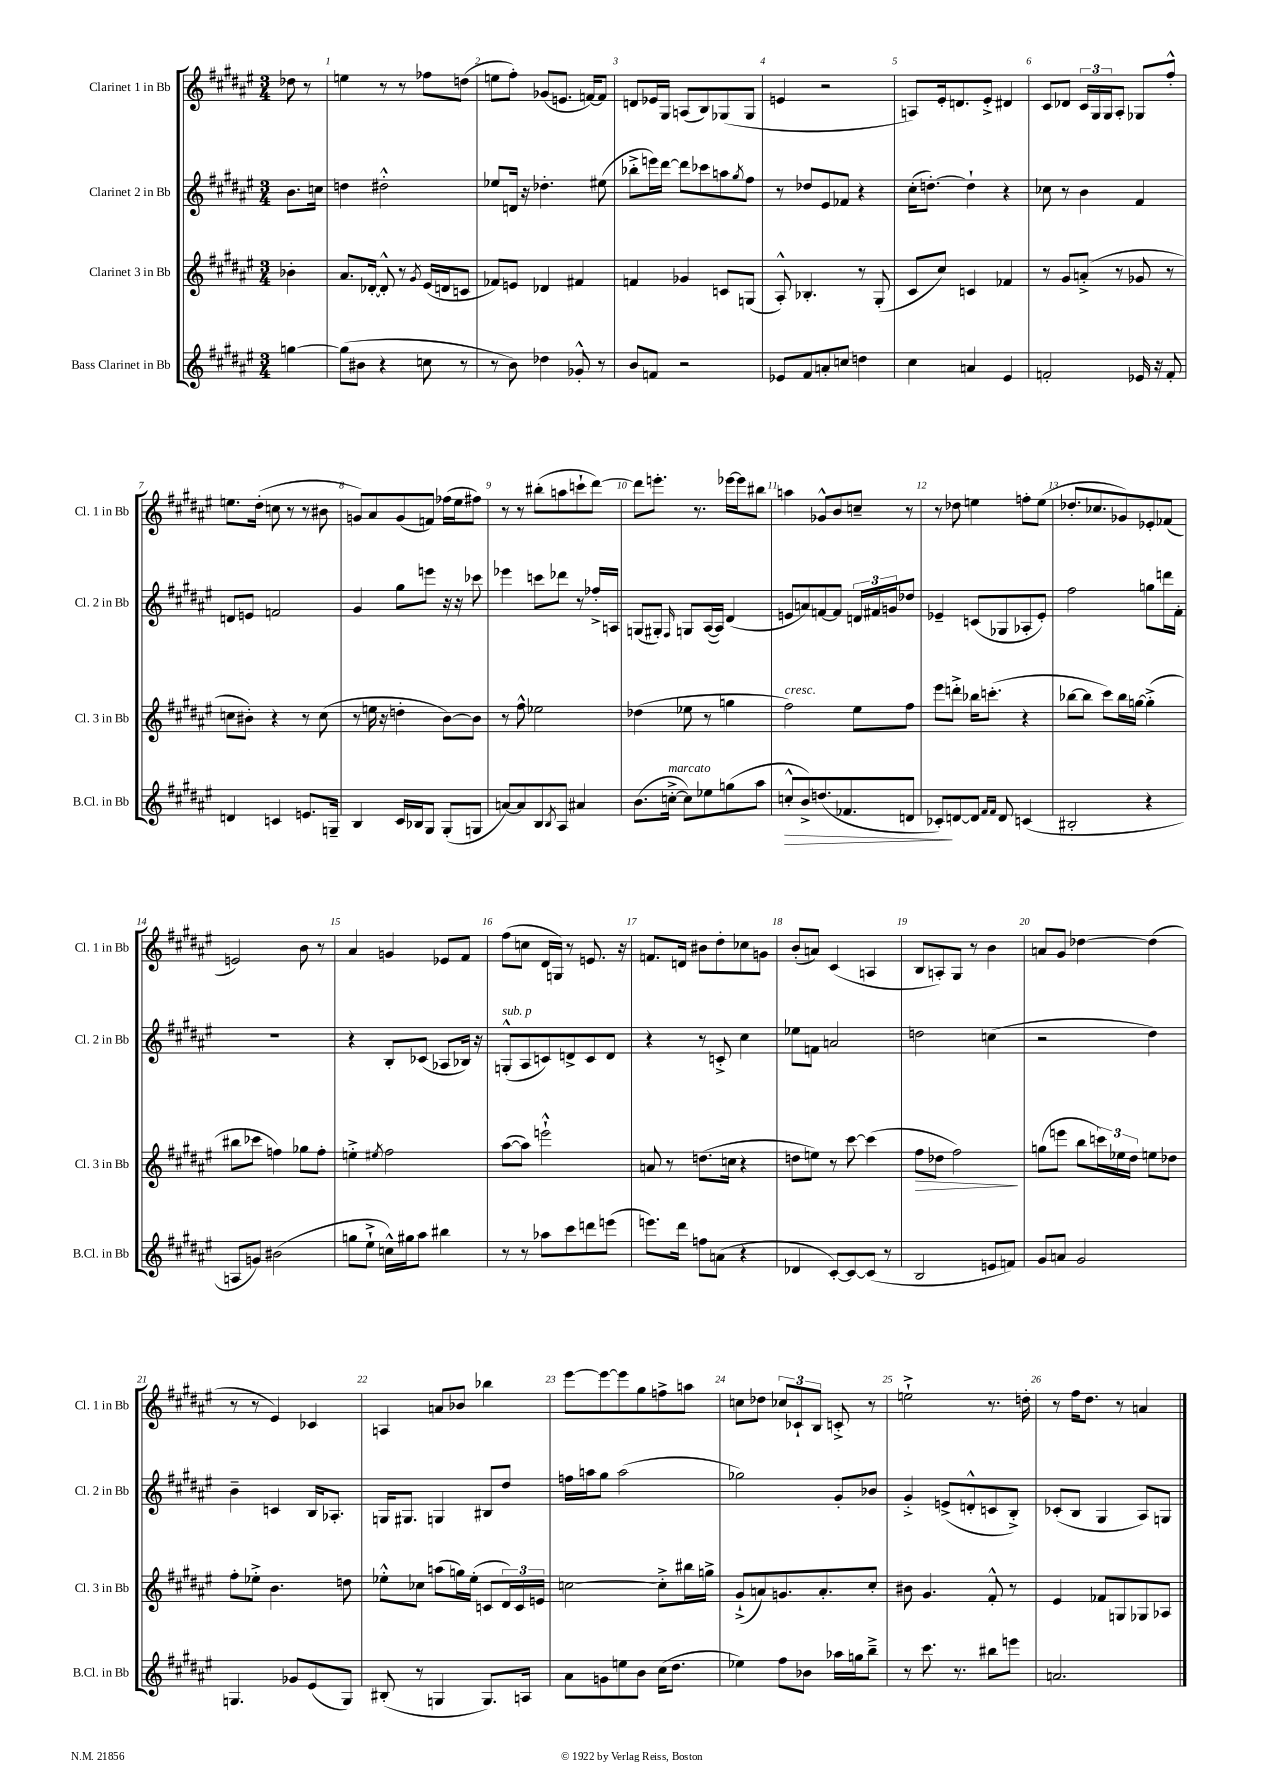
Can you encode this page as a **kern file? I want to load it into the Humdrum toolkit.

**kern	**dynam	**kern	**dynam	**kern	**kern
*part4	*part4	*part3	*part3	*part2	*part1
*staff4	*staff4	*staff3	*staff3	*staff2	*staff1
*I"Bass Clarinet in Bb	*	*I"Clarinet 3 in Bb	*	*I"Clarinet 2 in Bb	*I"Clarinet 1 in Bb
*I'B.Cl. in Bb	*	*I'Cl. 3 in Bb	*	*I'Cl. 2 in Bb	*I'Cl. 1 in Bb
*clefG2	*	*clefG2	*	*clefG2	*clefG2
*k[f#c#g#d#a#e#]	*	*k[f#c#g#d#a#e#]	*	*k[f#c#g#d#a#e#]	*k[f#c#g#d#a#e#]
*M3/4	*	*M3/4	*	*M3/4	*M3/4
=	=	=	=	=	=
[4ggn\	.	4b-X'\	.	8.b\L	8dd-X\
.	.	.	.	.	8r
.	.	.	.	16ccn\Jk	.
=1	=1	=1	=1	=1	=1
(8gg\L]	.	8.a#/L	.	4ddn\	4een\
8b#X\J	.	.	.	.	.
.	.	[16d-X'/Jk	.	.	.
4r	.	8d-'^^/]	.	2dd#X'^^\	8r
.	.	8r	.	.	8r
.	.	8qg#/	.	.	.
8ccn\	.	(16e#/LL	.	.	8ff-X\L
.	.	16dn/J	.	.	.
8r	.	8cn/J	.	.	(8ddn\J
=2	=2	=2	=2	=2	=2
8r	.	8f-X/L)	.	8ee-X/L	8een\L
8b\)	.	8en/J	.	16dn/Jk	8ff#'\J)
.	.	.	.	16r	.
4dd-X\	.	4d-X/	.	4.dd-X'\	(8g-X/L
.	.	.	.	.	8.en/J
8g-X'^^/	.	4f#X/	.	.	.
.	.	.	.	.	[16fn/KL)
8r	.	.	.	(8ee#X\	8f/J]
=3	=3	=3	=3	=3	=3
8b/L	.	4fn/	.	8bb-X'^\L	8dn/L
8fn/J	.	.	.	16eeen\L)	16e-X/L
.	.	.	.	[16ddd#\JJ	16G#/JJ
2r	.	4g-X/	.	8ddd#\L]	(8An/L
.	.	.	.	8ccc-X\	8B/)
.	.	8cn/L	.	8aan\	(8G-X/
.	.	.	.	8qgg#/	.
.	.	(8Gn/J	.	8ff#\J	8G-/J
=4	=4	=4	=4	=4	=4
8e-X/L	.	8A#'^^/)	.	8r	4en/
8f#/	.	4.B-X'/	.	8dd-X/L	.
8an'/	.	.	.	8e#/	2r
8ccn/J	.	.	.	8f-X/J	.
4ddn\	.	8r	.	4r	.
.	.	(8G#'/	.	.	.
=5	=5	=5	=5	=5	=5
4cc#\	.	8c#/L	.	(16cc#'\KL	8An/L)
.	.	.	.	[8.ddn'\J)	.
.	.	8cc#/J)	.	.	16e#'/k
.	.	.	.	.	8.dn/
4an/	.	4cn/	.	4dd`\]	.
.	.	.	.	.	8e#'^/J
4e#/	.	4f-X/	.	4r	4d#X/
=6	=6	=6	=6	=6	=6
2fn'/	.	8r	.	8cc-X\	8c#/L
.	.	8g#/L	.	8r	8d-X/J
.	.	(8an'^/J	.	4b\	24c#/LL
.	.	.	.	.	24G#/
.	.	.	.	.	24G#/J
.	.	8r	.	.	8A#'/J
16e-X/	.	8g-X/	.	4f#/	8G-X/L
16r	.	.	.	.	.
8f'/	.	8r	.	.	8ff#'^^/J
!!LO:LB:g=z
=7	=7	=7	=7	=7	=7
4dn/	.	8ccn\L	.	8dn/L	8.een\L
.	.	8b#X'\J)	.	8en/J	.
.	.	.	.	.	(16dd#'\Jk
4cn/	.	4r	.	2fn/	8ccn\
.	.	.	.	.	8r
8.en/L	.	8r	.	.	8r
.	.	(8cc\	.	.	8b#X\
16Gn~/Jk	.	.	.	.	.
=8	=8	=8	=8	=8	=8
4B/	.	8r	.	4g#/	8gn/L)
.	.	16een\	.	.	8a#/
.	.	16r	.	.	.
16c#/LL	.	4ddn'\	.	8gg#\L	(8g/
16B-X/J	.	.	.	.	.
8G#/J	.	.	.	8eeen\J	8fn/J)
(8G#'/L	.	[8b\L)	.	16r	(16ff-X\LL
.	.	.	.	16r	16ee#\J
8Gn/J	.	8b\J]	.	8ccc-X\	8ff#X\J)
=9	=9	=9	=9	=9	=9
[8an/L)	.	8r	.	4eee-X\	8r
8a/]	.	8ff#^^\	.	.	8r
8B/	.	2ee-X\	.	8cccn\L	(8bb#X'\L
8qB/	.	.	.	.	.
8A#/J	.	.	.	8ddd-X\J	8aan\
4a#X/	.	.	.	8r	8cccn`\
.	.	.	.	16ff-X'^/LL	[8ddd#\J)
.	.	.	.	16An/JJ	.
=10	=10	=10	=10	=10	=10
(8.b\L	.	(4dd-X\	.	(8Gn/L	8ddd#\L]
.	.	.	.	8G#X'/J)	8.eeen'\J
!LO:TX:a:i:t=marcato	!	!	!	!	!
[16ccn'^\Jk	.	.	.	.	.
.	.	.	.	16qqF#/	.
8cc\L])	.	8ee-X\	.	8Gn/L	.
.	.	.	.	.	8.r
8ee-X\	.	8r	.	([16A#/L	.
.	.	.	.	16A#/JJ])	.
(8ggn\	.	4ggn\	.	(4d#/	[16eee-X\LL
.	.	.	.	.	16eee-\J]
8aa#\J	.	.	.	.	8bb#X\J
=11	=11	=11	=11	=11	=11
!	!	!LO:TX:a:i:t=cresc.	!	!	!
!	!LO:HP:b	!	!	!	!
8ccn'^^/L	>	2ff#\)	.	8en/L	4aan\
8b^/)	.	.	.	8an/)	.
(8.ddn/	.	.	.	[8fn/	8g-X^^/L
.	.	.	.	8f/J]	8b/
8.f-X/	.	.	.	.	.
.	.	8ee#\L	.	24dn/LL	8ccn~/J
.	.	.	.	24f#X/	.
.	.	.	.	24gn/J	.
8dn/J	.	8ff#\J	.	8dd-X/J	8r
=12	=12	=12	=12	=12	=12
8c-X'/L)	.	8eee#\L	.	4e-X~/	8r
[8dn/	]	8dddn'^\J	.	.	8dd-X\
8d/J]	.	16bb-X\KL	.	(8cn/L	4een\
.	.	(8.cccn'\J	.	.	.
16qqf#/LL	.	.	.	.	.
16qqf#/JJ	.	.	.	.	.
8d/	.	.	.	8G-X/	.
(4cn/	.	4r	.	8A-X'/	8ffn'\L
.	.	.	.	8e-'/J)	(8ee\J
=13	=13	=13	=13	=13	=13
2B#X'/	.	[8bb-X\L	.	2ff#\	8.dd-X'/L
.	.	8bb-\J]	.	.	.
.	.	.	.	.	8.cc-X/
.	.	8ccc#\L)	.	.	.
.	.	16bb-\L	.	.	8g-X/)
.	.	[16ggn\JJ	.	.	.
4r	.	(4gg'^\]	.	8ggn\L	8e-X'/
.	.	.	.	16dddn\L	(8f-X/J
.	.	.	.	16f#'\JJ	.
!!LO:LB:g=z
=14	=14	=14	=14	=14	=14
8An/L	.	8bb#X\L	.	2.r	2en/)
8gn/J)	.	8ccc-X\J	.	.	.
(2b#X\	.	4ffn\)	.	.	.
.	.	8gg-X\L	.	.	8b\
.	.	8ff'\J	.	.	8r
=15	=15	=15	=15	=15	=15
8ggn\L	.	4een'^\	.	4r	4a#/
8ee#`^\J	.	.	.	.	.
.	.	8qee#X/	.	.	.
16ccn^^\LL)	.	2ff#\	.	8B'/L	4gn/
16gg#X\J	.	.	.	.	.
8aa#\J	.	.	.	(8c-X/J	.
4bb#X\	.	.	.	8A-X/L	8e-X/L
.	.	.	.	16B-X/Jk)	8f#/J
.	.	.	.	16r	.
=16	=16	=16	=16	=16	=16
!	!	!	!	!LO:TX:a:i:t=sub. p	!
8r	.	([8aa#\L	.	(8Gn'^^/L	(8ff#\L
8r	.	8aa#\J])	.	8A#/	8ccn\J
8aa-X\L	.	2eeen`^^\	.	8cn/)	16d#/LL
.	.	.	.	.	16Gn/JJ)
8ccc#\	.	.	.	8dn^/	8r
8dddn\	.	.	.	8c/	8.en/
(8eeen\J	.	.	.	8d/J	.
.	.	.	.	.	16r
=17	=17	=17	=17	=17	=17
8.eeen\L)	.	8an/	.	4r	8.fn/L
.	.	8r	.	.	.
16ddd#\Jk	.	.	.	.	16dn/Jk
8ffn\L	.	(8.ddn\L	.	8r	8b#X\L
(8an\J	.	.	.	8cn'^/	8dd#'\
.	.	16ccn\Jk	.	.	.
4r	.	4r	.	4cc#\	8cc-X\
.	.	.	.	.	8gn\J
=18	=18	=18	=18	=18	=18
4d-X/	.	8ddn\L	.	8ee-X\L	(8b'/L
.	.	8een\J)	.	8fn\J	8an/J)
[8c#'/L)	.	8r	.	2an/	(4c#/
8c#/_	.	[8ccc#\	.	.	.
(8c#/J]	.	(4ccc#\]	.	.	4An/
8r	.	.	.	.	.
=19	=19	=19	=19	=19	=19
!	!	!	!LO:HP:b	!	!
2B/	.	8ff#\L	>	2ddn\	8B/L
.	.	8dd-X\J	.	.	8An'/)
.	.	2ff#\)	.	.	8G#/J
.	.	.	.	.	8r
8en/L	.	.	.	(4ccn\	4b\
8fn/J)	.	.	.	.	.
.	.	.	]	.	.
=20	=20	=20	=20	=20	=20
8g#/L	.	(8ggn\L	.	2r	8an/L
8an/J	.	8eeen\J	.	.	8g#/J
2g#/	.	8bb\L	.	.	[4dd-X\
.	.	24cccn\L)	.	.	.
.	.	24ee-X\	.	.	.
.	.	24dd#\JJ	.	.	.
.	.	8een\L	.	4dd#\)	(4dd-\]
.	.	8dd-X\J	.	.	.
!!LO:LB:g=z
=21	=21	=21	=21	=21	=21
4.Gn/	.	8ff#'\L	.	4b~\	8r
.	.	8ee-X'^\J	.	.	8r
.	.	4.b\	.	4cn/	4e#/)
8g-X/L	.	.	.	.	.
(8e#/	.	.	.	16B/KL	4c-X/
.	.	.	.	8.A-X'/J	.
8G/J)	.	8ddn\	.	.	.
=22	=22	=22	=22	=22	=22
(8B#X'/	.	8ee-X'^^\L	.	16Gn/KL	4An/
.	.	.	.	8.G#X/J	.
8r	.	8cc-X\J	.	.	.
4Gn/	.	(8aan\L	.	4Gn/	8an/L
.	.	16ggn\L)	.	.	8b-X/J
.	.	(16ee-'\JJ	.	.	.
8.G/L)	.	8cn/L	.	8B#X/L	4bb-X\
.	.	24d#/L)	.	8dd#/J	.
.	.	24c/	.	.	.
16An/Jk	.	.	.	.	.
.	.	24en/JJ	.	.	.
=23	=23	=23	=23	=23	=23
8a#\L	.	[2ccn\	.	16ffn\LL	[8eee#\L
.	.	.	.	16aan\J	.
8gn\	.	.	.	8gg#\J	8eee#\_
8een\	.	.	.	(2aa\	8eee#\]
8b\J	.	.	.	.	8gg#\
(16cc#\KL	.	8cc'^\L]	.	.	8ffn^\
8.dd#\J	.	.	.	.	.
.	.	16bb#X\L	.	.	8aan\J
.	.	16ggn^\JJ	.	.	.
=24	=24	=24	=24	=24	=24
4ee-X\)	.	(8g#`^/L	.	2gg-X\)	8ccn\L
.	.	8an/)	.	.	8dd-X\J
8ff#\L	.	8.gn/	.	.	12cc-X/L
.	.	.	.	.	12c-X`/
8b-X\J	.	.	.	.	.
.	.	.	.	.	12B/J
.	.	8.a'/	.	.	.
16aa-X\LL	.	.	.	8g#'/L	8cn'^/
16ggn\J	.	.	.	.	.
8bb~^\J	.	8cc#'/J	.	8b-X/J	8r
=25	=25	=25	=25	=25	=25
8r	.	8b#X\	.	4g#'^/	2een`^\
8.ccc#\	.	4.g#/	.	.	.
.	.	.	.	(8en^/L	.
8.r	.	.	.	.	.
.	.	.	.	8dn'^^/	.
8bb#X\L	.	8f#'^^/	.	8cn/	8.r
8eeen\J	.	8r	.	8B'^/J)	.
.	.	.	.	.	16ddn'\
=26	=26	=26	=26	=26	=26
2.an/	.	4e#/	.	(8c-X'/L	8r
.	.	.	.	8B/J	16ff#\KL
.	.	.	.	.	8.dd#\J
.	.	8f-X/L	.	4G#/	.
.	.	8Gn/	.	.	8r
.	.	8G-X/	.	8A#/L)	4an/
.	.	8A-X/J	.	8Gn/J	.
==	==	==	==	==	==
*-	*-	*-	*-	*-	*-
